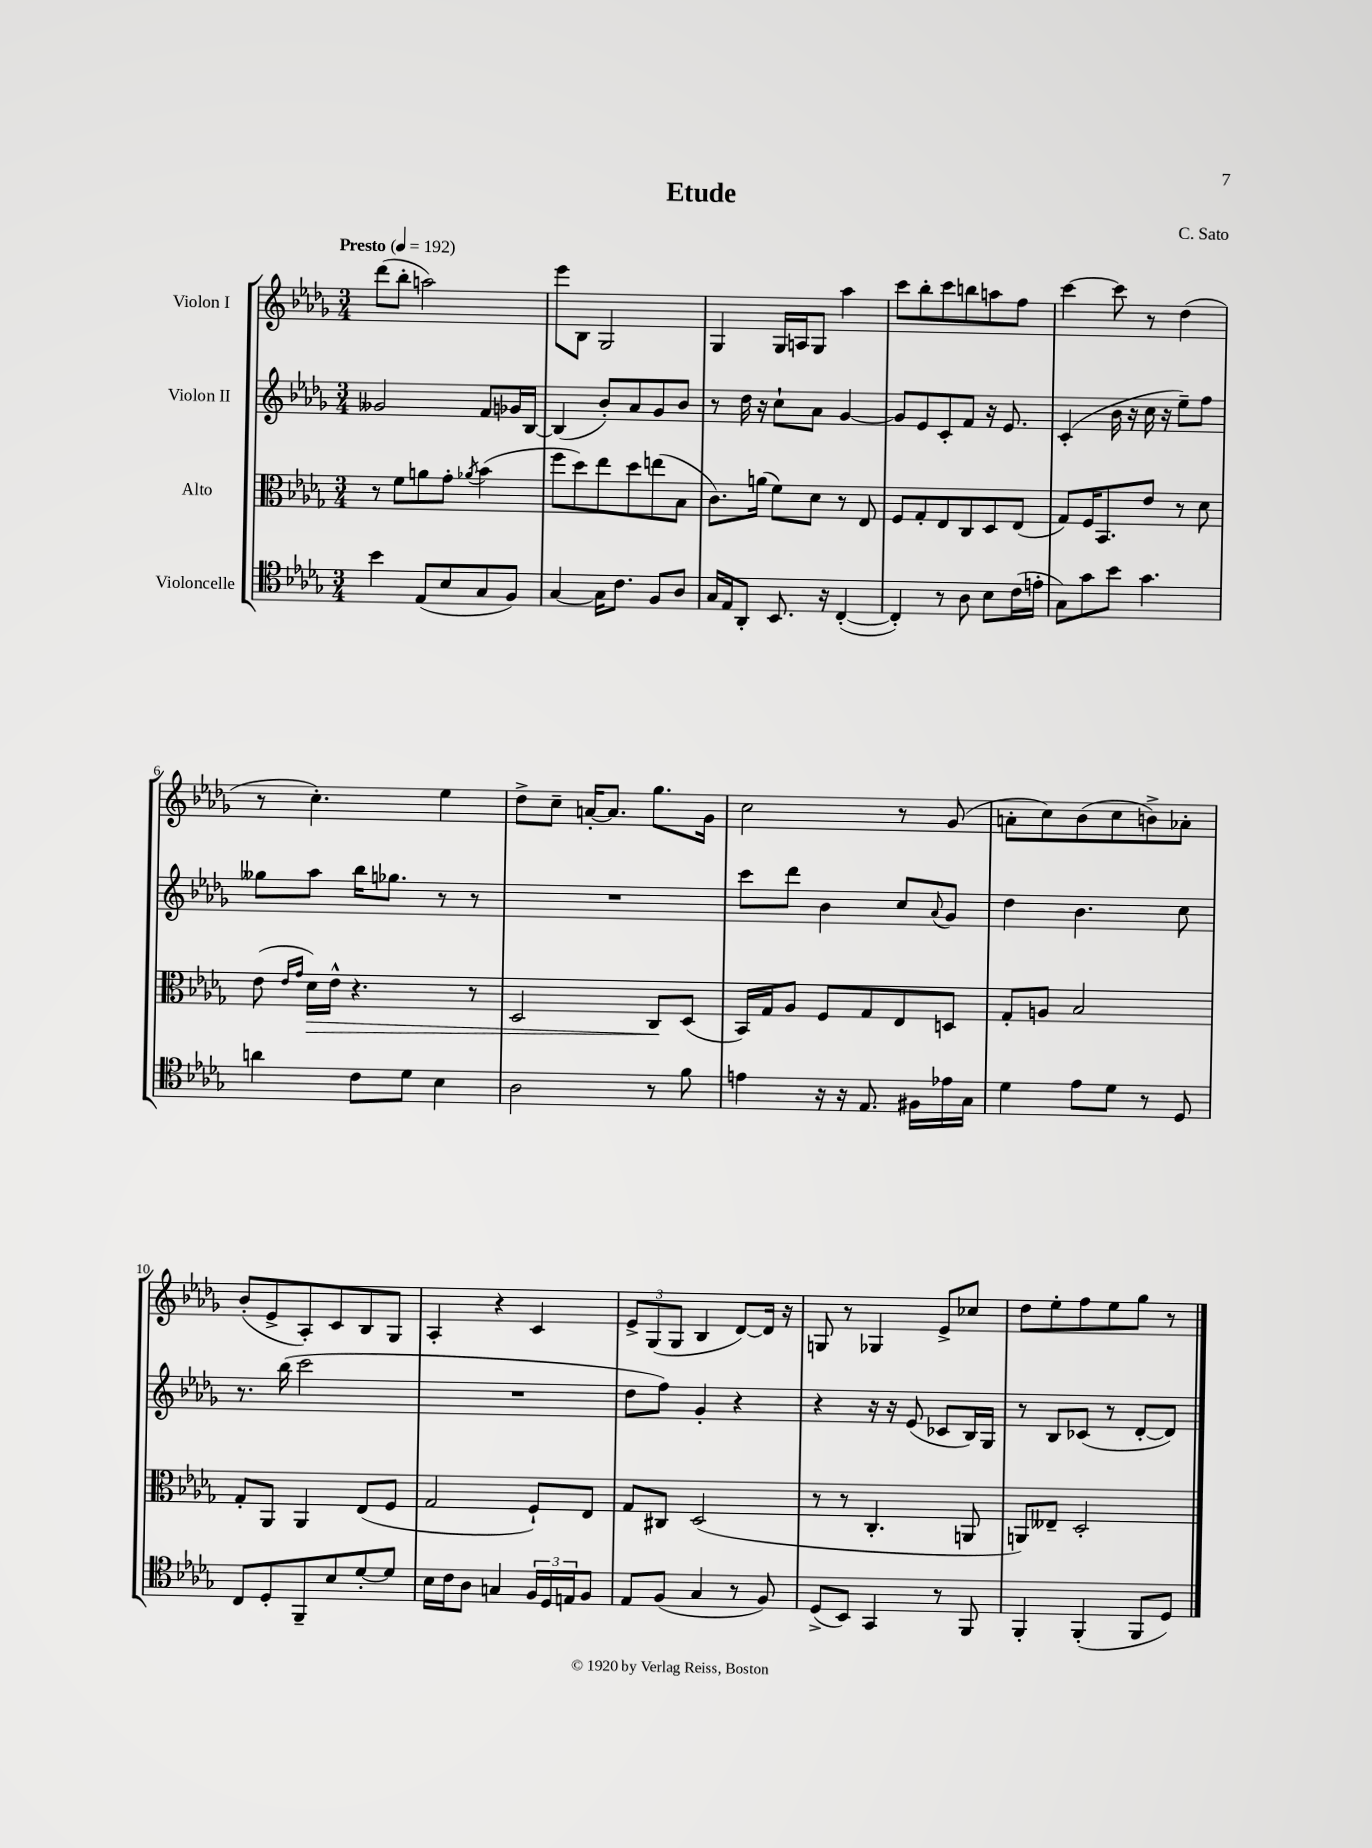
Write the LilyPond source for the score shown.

\header { title = "Etude" composer = "C. Sato" }
<<
\new StaffGroup <<
\new Staff = "s0" \with { instrumentName = "Violon I" } {
    \clef treble \key des \major \numericTimeSignature \time 3/4 \tempo "Presto" 4 = 192
    des'''8( bes''8-. a''2) |
    ees'''8 bes8 ges2 |
    ges4 ges16 a16 ges8 aes''4 |
    c'''8 bes''8-. c'''8 b''8 a''8 f''8 |
    c'''4~ c'''8 r8 des''4( |
    r8 c''4.-.) ees''4 |
    des''8-> c''8-- a'16~-. a'8. ges''8. ges'16 |
    c''2 r8 ges'8( |
    a'8-. c''8) bes'8( c''8 b'8->) aes'8-. |
    bes'8-.( ees'8-> aes8-.) c'8 bes8 ges8 |
    aes4-. r4 c'4 |
    \tuplet 3/2 { ees'8-> ges8( ges8 } bes4 des'8~) des'16 r16 |
    g8 r8 ges4 ees'8-> ces''8 |
    des''8 ees''8-. f''8 ees''8 ges''8 r8 \bar "|." |
}
\new Staff = "s1" \with { instrumentName = "Violon II" } {
    \clef treble \key des \major \numericTimeSignature \time 3/4
    geses'2 f'8 ges'16 bes16~ |
    bes4( bes'8-.) aes'8 ges'8 bes'8 |
    r8 des''16 r16 c''8-! aes'8 ges'4~ |
    ges'8 ees'8 c'8-. f'8 r16 ees'8. |
    c'4-.( bes'16 r16 c''16 r16 ees''8--) f''8 |
    geses''8 aes''8 bes''16 ges''8. r8 r8 |
    R2. |
    c'''8 des'''8 bes'4 c''8 \appoggiatura { aes'8 } ges'8 |
    des''4 bes'4. c''8 |
    r8. bes''16( c'''2 |
    R2. |
    des''8 f''8) ges'4-. r4 |
    r4 r16 r16 ees'8( ces'8 bes16) ges16 |
    r8 bes8 ces'8( r8 des'8~-. des'8) \bar "|." |
}
\new Staff = "s2" \with { instrumentName = "Alto" } {
    \clef alto \key des \major \numericTimeSignature \time 3/4
    r8 f'8 a'8 ges'8-. \acciaccatura { aes'8 } bes'4( |
    f''8 des''8) ees''8 des''8 e''8( bes8 |
    c'8.) a'16( f'8) des'8 r8 ees8 |
    f8 ges8-. ees8 c8 des8 ees8( |
    ges8) f16 bes,8. ees'8 r8 des'8 |
    ees'8( \grace { ees'16 ges'16 } des'16\>) ees'16-^ r4. r8 |
    des2 c8\! des8( |
    bes,16) ges16 aes8 f8 ges8 ees8 d8 |
    ges8-. a8 bes2 |
    ges8-. aes,8 aes,4 ees8( f8 |
    ges2 f8-!) ees8 |
    ges8 cis8 des2( |
    r8 r8 c4.-. a,8 |
    a,8) eeses8-- des2-. \bar "|." |
}
\new Staff = "s3" \with { instrumentName = "Violoncelle" } {
    \clef tenor \key des \major \numericTimeSignature \time 3/4
    bes'4 ees8( bes8 ges8 f8) |
    ges4~ ges16 c'8. f8 aes8 |
    ges16 ees16 aes,8-. bes,8. r16 c4~-.( |
    c4-.) r8 aes8 bes8 c'16( e'16-. |
    ges8) ges'8 bes'8 ges'4. |
    a'4 c'8 des'8 bes4 |
    aes2 r8 f'8 |
    e'4 r16 r16 ees8. fis16 ees'16 ges16 |
    des'4 ees'8 des'8 r8 des8 |
    c8 des8-. f,8-- bes8 des'8~-. des'8 |
    bes16 c'16 aes8 g4 \tuplet 3/2 { f16 des16 e16 } f8 |
    ees8 f8( ges4 r8 f8) |
    des8->( bes,8) ges,4 r8 f,8 |
    f,4-. f,4-.( f,8 des8) \bar "|." |
}
>>
>>
